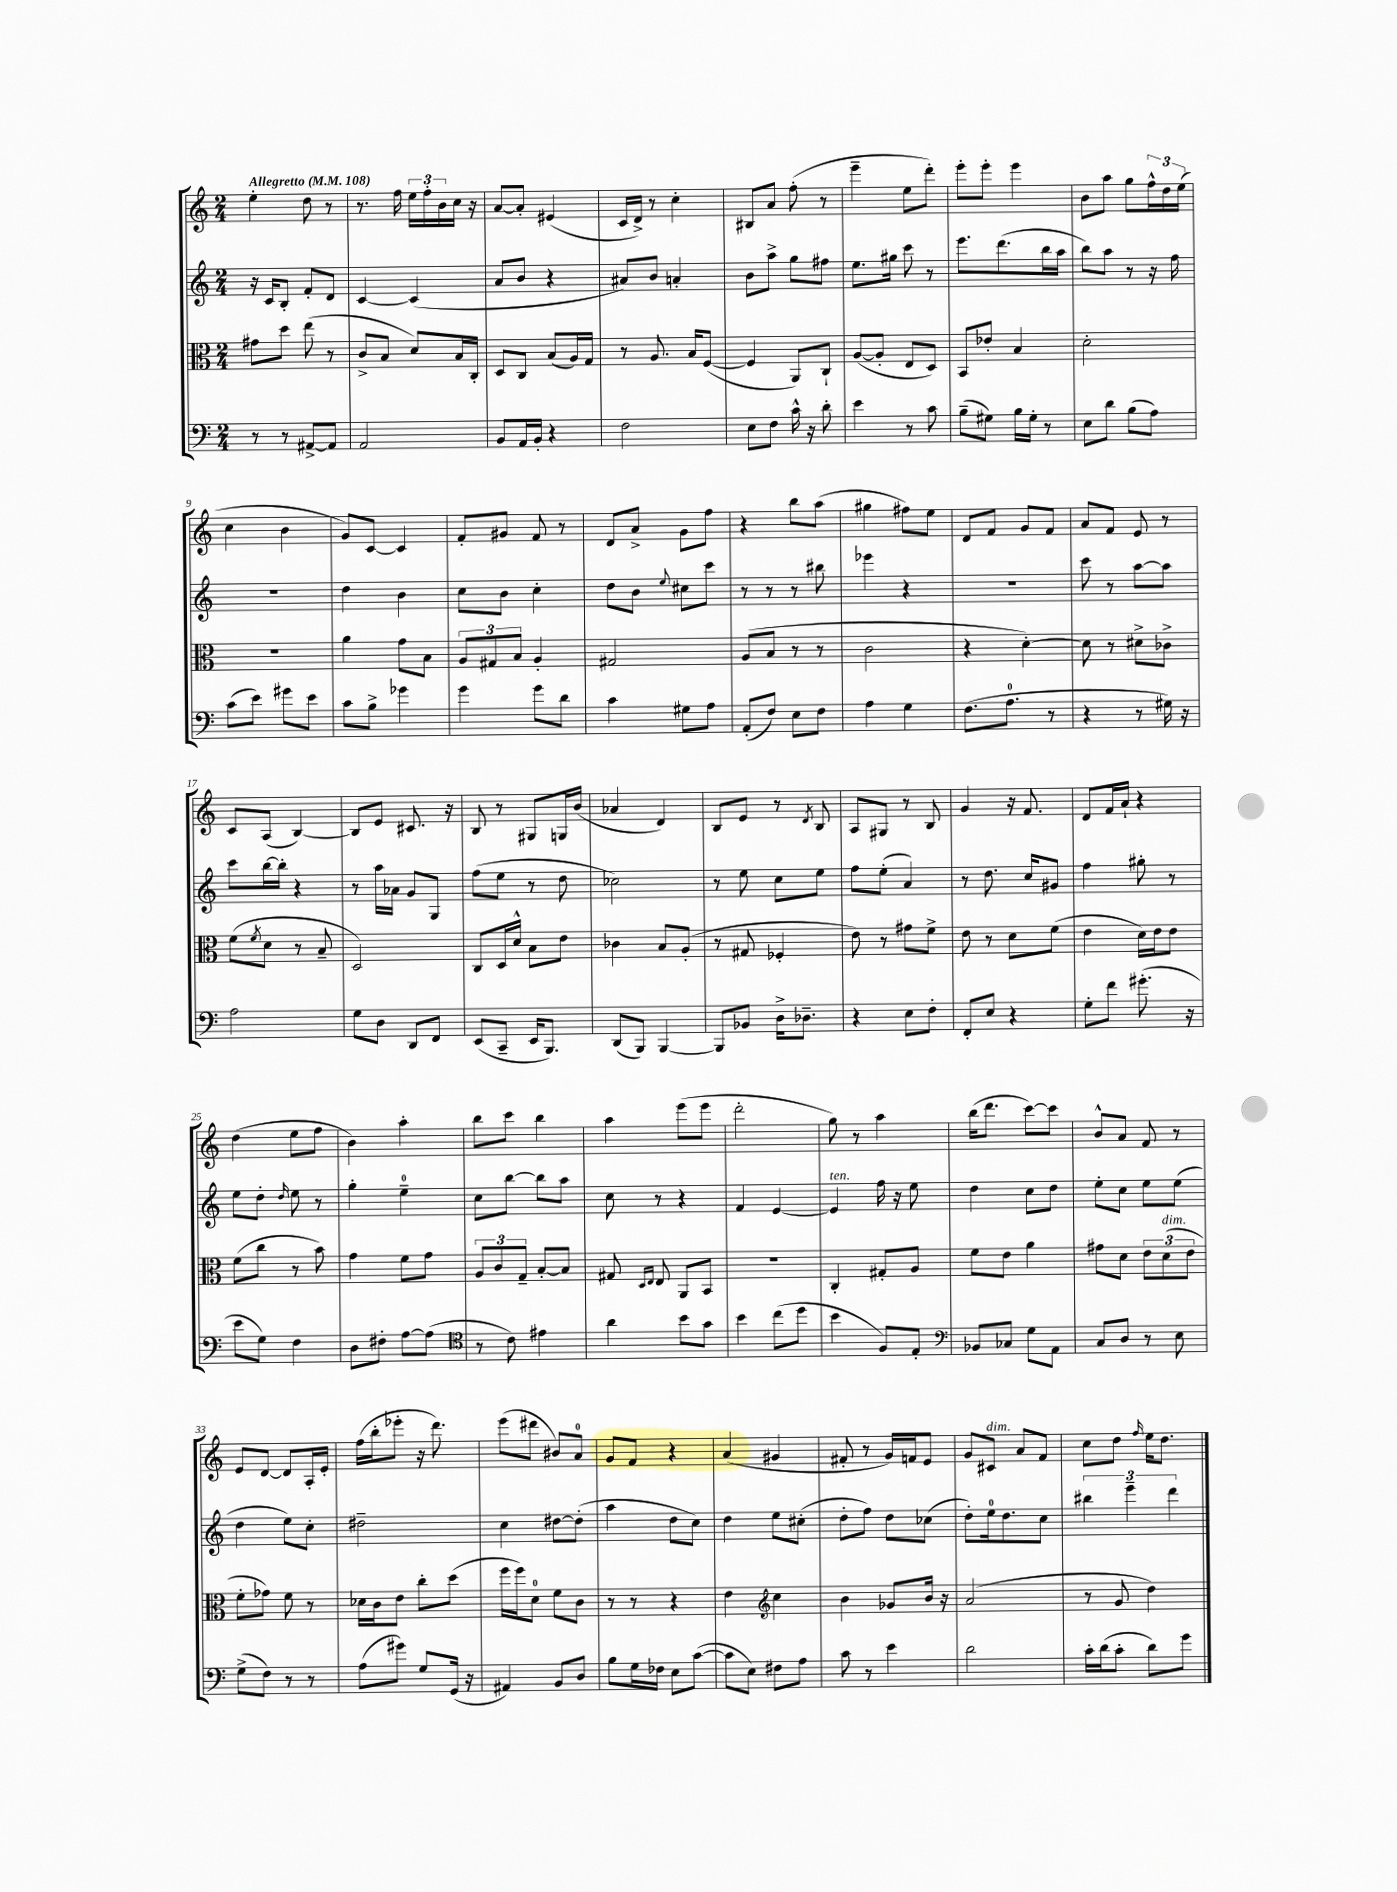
<<
\new StaffGroup <<
\new Staff = "s0" {
    \clef treble \key c \major \numericTimeSignature \time 2/4 \tempo "Allegretto" 4 = 108
    e''4-. d''8 r8 |
    r8. f''16 \tuplet 3/2 { e''16 f''16-. b'16 } c''16 r16 |
    a'8~ a'8-. eis'4( |
    c'16 d'16->) r8 c''4-. |
    bis8 a'8 f''8-.( r8 |
    e'''4-- e''8 d'''8-.) |
    e'''8-. e'''8-. e'''4 |
    b'8 a''8 g''8 \tuplet 3/2 { f''16-^ d''16 e''16( } |
    c''4 b'4 |
    g'8) c'8~ c'4 |
    f'8-. gis'8 f'8 r8 |
    d'8 a'8-> g'8 f''8 |
    r4 b''8 a''8( |
    gis''4 fis''8) e''8 |
    d'8 f'8 g'8 f'8 |
    a'8 f'8 e'8 r8 |
    c'8 a8( b4~) |
    b8 e'8 cis'8. r16 |
    b8 r8 gis8 g16 b'16( |
    aes'4 d'4) |
    b8 e'8 r8 \acciaccatura { d'8 } b8 |
    a8 gis8 r8 b8 |
    g'4 r16 f'8. |
    d'8 f'16 a'16-! r4 |
    d''4( e''8 f''8 |
    b'4) a''4-. |
    b''8 c'''8 b''4 |
    a''4 e'''8( e'''8 |
    d'''2-. |
    g''8) r8 a''4 |
    b''16( d'''8. c'''8~) c'''8 |
    b'8-^ a'8 f'8 r8 |
    e'8 d'8~ d'8 a16-. e'16-. |
    f''16( b''16-. ees'''8-. r16 d'''8.) |
    e'''8( dis'''8 bis'8) a'8-0 |
    g'8 f'8 r4 |
    a'4( gis'4 |
    fis'8-. r8 g'16) f'16 e'8 |
    g'8 cis'8^\markup { \italic "dim." } a'8 f'8 |
    c''8 d''8 \grace { f''16 } e''16 d''8. \bar "|." |
}
\new Staff = "s1" {
    \clef treble \key c \major \numericTimeSignature \time 2/4
    r16 c'16 b8-. f'8-. d'8 |
    c'4~ c'4( |
    a'8 b'8 r4 |
    ais'8) b'8 a'4-. |
    b'8 a''8-> g''8 fis''8 |
    e''8. gis''16 c'''8 r8 |
    e'''8. d'''8.( b''16 a''16 |
    b''8) a''8 r8 r16 f''16 |
    R2 |
    d''4 b'4 |
    c''8 b'8 c''4-. |
    d''8 b'8 \appoggiatura { e''8 } cis''8 c'''8 |
    r8 r8 r8 bis''8 |
    ees'''4 r4 |
    R2 |
    c'''8 r8 a''8~ a''8 |
    c'''8 b''16~ b''16-. r4 |
    r8 a''16 aes'16 g'8 g8 |
    f''8( e''8 r8 d''8 |
    ces''2) |
    r8 e''8 c''8 e''8 |
    f''8 e''8-.( a'4) |
    r8 d''8. c''16 gis'8 |
    f''4 gis''8-. r8 |
    e''8 d''8-. \grace { d''16 } e''8 r8 |
    g''4-. e''4-0-- |
    c''8 b''8~ b''8 a''8 |
    c''8 r8 r4 |
    f'4 e'4~ |
    e'4^\markup { \italic "ten." } f''16 r16 e''8 |
    d''4 c''8 d''8 |
    e''8-. c''8 e''8 e''8( |
    d''4 e''8) c''8-. |
    dis''2-- |
    c''4 dis''8~ dis''8-.( |
    a''4 d''8 c''8) |
    d''4 e''8 cis''8-.( |
    d''8-. f''8) d''8 ces''8( |
    d''8-.) e''16-0 d''8. c''8 |
    \tuplet 3/2 { bis''4 e'''4-- d'''4 } \bar "|." |
}
\new Staff = "s2" {
    \clef alto \key c \major \numericTimeSignature \time 2/4
    gis'8 d''8 e''8( r8 |
    c'8-> b8 d'8) b16 c16-. |
    d8 c8 b8( a16) g16 |
    r8 a8. b16 f8~( |
    f4 a,8) c8-! |
    a8~( a8-. e8 d8) |
    b,8 ees'8-. b4 |
    d'2-. |
    r2 |
    a'4 g'8 b8 |
    \tuplet 3/2 { a8 gis8 b8 } a4-. |
    gis2 |
    a8( b8 r8 r8 |
    c'2 |
    r4 d'4~-.) |
    d'8 r8 dis'8-> ces'8-> |
    f'8( \acciaccatura { f'8 } d'8 r8 b8-- |
    d2) |
    c8 d16 d'16-^ b8 e'8 |
    ces'4 b8 a8-.( |
    r8 gis8 fes4-. |
    e'8) r8 gis'8 f'8-> |
    e'8 r8 d'8 f'8( |
    e'4 d'16) e'16 e'8 |
    f'8( c''8 r8 b'8) |
    g'4 f'8 g'8 |
    \tuplet 3/2 { a8 c'8 g8-- } b8~-. b8 |
    gis8 \grace { d16 e16 } e8 a,8 b,8 |
    r2 |
    c4-. gis8-. a8 |
    f'8 e'8 a'4 |
    gis'8 d'8 \tuplet 3/2 { e'8 d'8^\markup { \italic "dim." }( e'8 } |
    f'8-. ges'8) f'8 r8 |
    des'16 c'16 e'8 c''8-. d''8( |
    f''16 f''16) d'8-0 f'8 c'8 |
    r8 r8 r4 |
    e'4 \clef treble c''4 |
    b'4 ges'8 b'16 r16 |
    a'2( |
    r8 g'8 d''4) \bar "|." |
}
\new Staff = "s3" {
    \clef bass \key c \major \numericTimeSignature \time 2/4
    r8 r8 ais,8~-> ais,8 |
    a,2 |
    b,8 a,16 b,16-. r4 |
    f2 |
    e8 f8 c'16-^ r16 d'8-. |
    e'4 r8 c'8 |
    b8--( gis8) b16 gis16-. r8 |
    e8 d'8 b8( a8) |
    c'8( e'8) gis'8 e'8 |
    c'8 b8-> ges'4 |
    g'4 g'8 d'8 |
    c'4 gis8 a8 |
    a,8-.( f8) e8 f8 |
    a4 g4 |
    f8.( a8.-0 r8 |
    r4 r8 gis16) r16 |
    a2 |
    g8 d8 d,8 f,8 |
    e,8( c,8-- e,16 b,,8.) |
    d,8( b,,8) b,,4~ |
    b,,8 bes,8 d16-> des8.-- |
    r4 e8 f8-. |
    f,8-. e8 r4 |
    g8-. f'8 gis'8.-.( r16 |
    e'8 g8) f4 |
    d8 fis8-. a8~ a8( |
    \clef tenor r8 c'8) eis'4 |
    a'4 b'8 g'8 |
    b'4 c''8( d''8 |
    b'4 f8) e8-. |
    \clef bass bes,8 ces8 g8 a,8 |
    c8 d8 r8 e8 |
    g8->( f8) r8 r8 |
    a8( gis'8) g8 g,16( r16 |
    ais,4) b,8 d8 |
    b8 g16 fes16 e8 c'8~( |
    c'8 e8) fis8 a8 |
    c'8 r8 e'4 |
    d'2 |
    c'16-. d'16( c'8-. d'8) g'8 \bar "|." |
}
>>
>>
